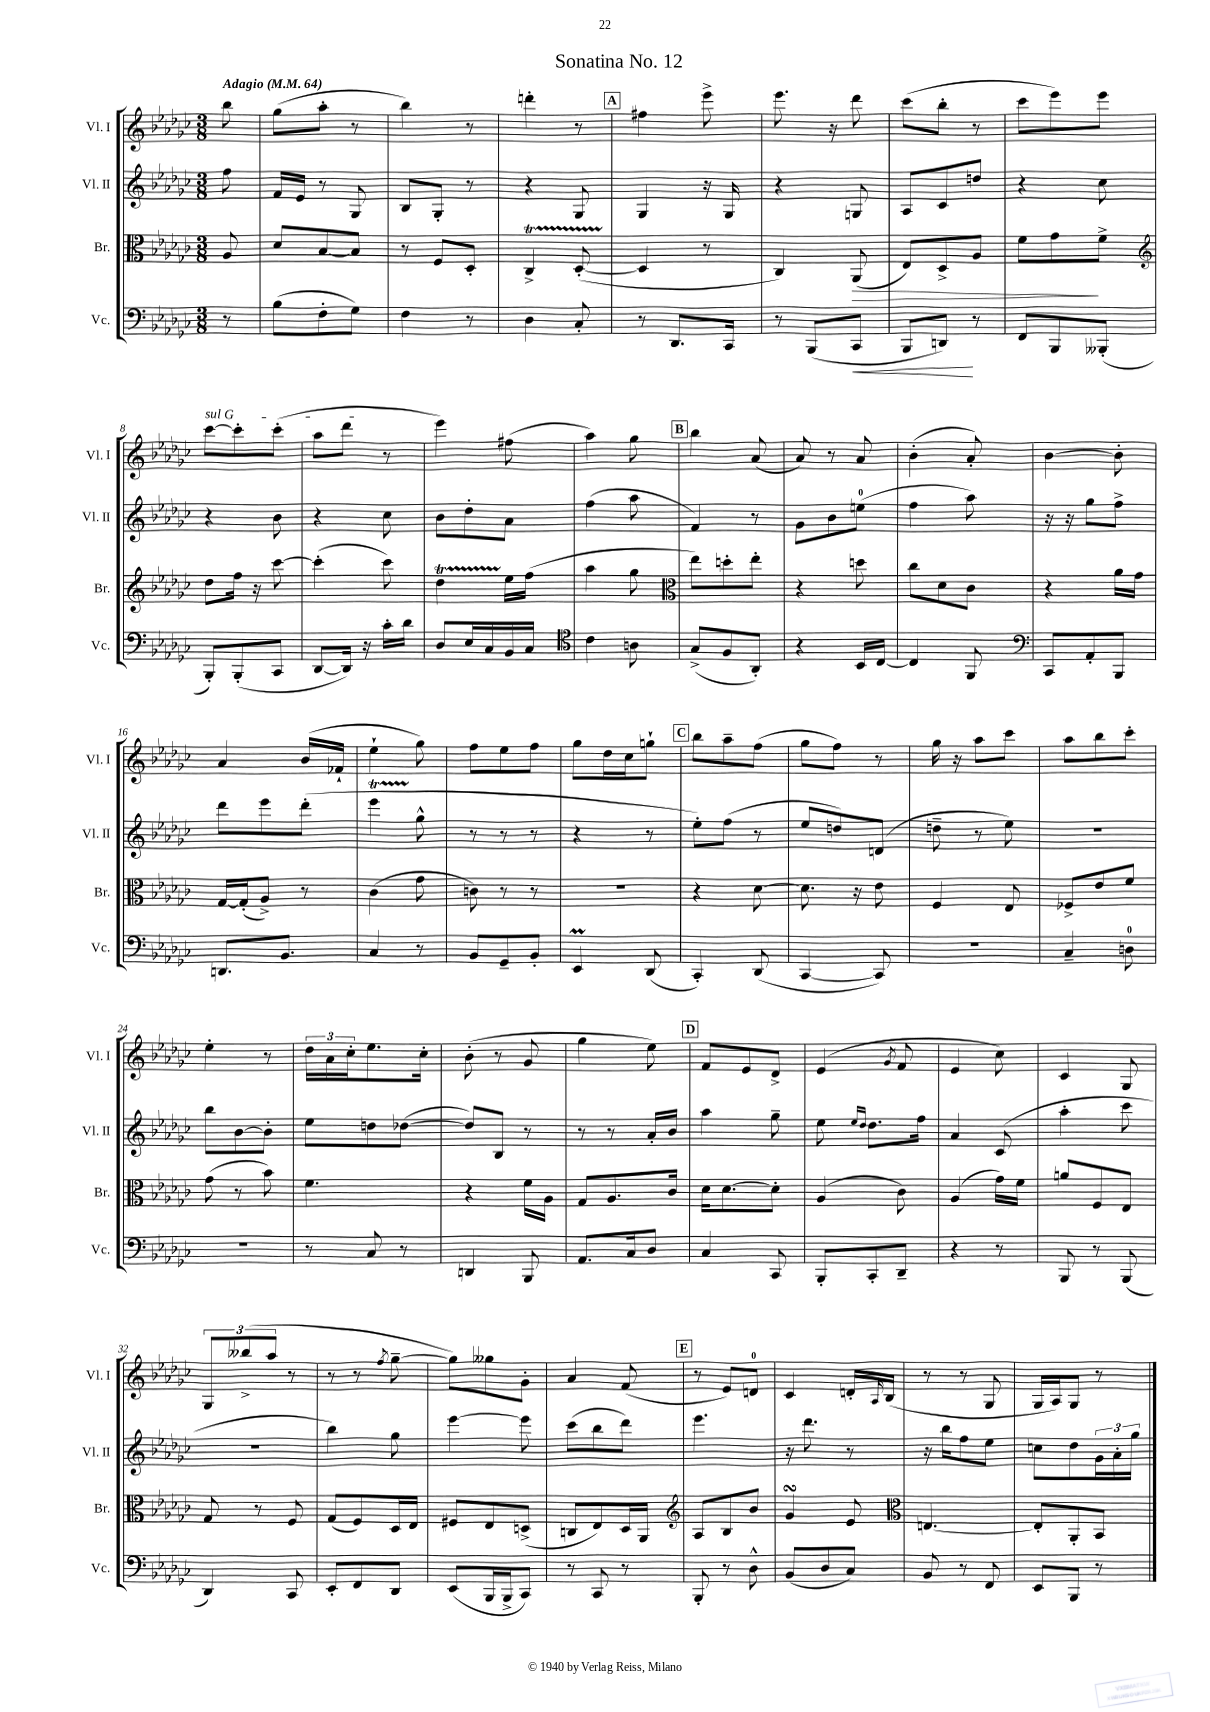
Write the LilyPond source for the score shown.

\header { title = "Sonatina No. 12" }
<<
\new StaffGroup <<
\new Staff = "s0" \with { instrumentName = "Vl. I" shortInstrumentName = "Vl. I" } {
    \clef treble \key ges \major \numericTimeSignature \time 3/8 \partial 8 \tempo "Adagio" 4 = 64
    bes''8 |
    ges''8( aes''8-. r8 |
    bes''4) r8 |
    d'''4-. r8 |
    \mark \markup { \box "A" } fis''4 ees'''8-> |
    ees'''8. r16 des'''8 |
    ces'''8( bes''8-. r8 |
    ces'''8 ees'''8) ees'''8 |
    \once \override TextSpanner.bound-details.left.text = \markup { \italic "sul G" } ces'''8~\startTextSpan ces'''8-. ces'''8-.( |
    aes''8 des'''8\stopTextSpan r8 |
    ees'''4) fis''8( |
    aes''4) ges''8 |
    \mark \markup { \box "B" } bes''4 aes'8( |
    aes'8) r8 aes'8 |
    bes'4-.( aes'8-.) |
    bes'4~ bes'8-. |
    aes'4 bes'16( fes'16-! |
    ees''4-! ges''8) |
    f''8 ees''8 f''8 |
    ges''8 des''16 ces''16 g''8-! |
    \mark \markup { \box "C" } bes''8 aes''8-- f''8( |
    ges''8 f''8) r8 |
    ges''16 r16 aes''8 ces'''8 |
    aes''8 bes''8 ces'''8-. |
    ees''4-. r8 |
    \tuplet 3/2 { des''16 aes'16 ces''16-. } ees''8. ces''16-. |
    bes'8-.( r8 ges'8 |
    ges''4 ees''8) |
    \mark \markup { \box "D" } f'8 ees'8 des'8-> |
    ees'4( \acciaccatura { ges'8 } f'8 |
    ees'4 ces''8) |
    ces'4 ges8 |
    \tuplet 3/2 { ges8 beses''8->( aes''8 } r8 |
    r8 r8 \acciaccatura { f''8 } ges''8~-- |
    ges''8) geses''8 ges'8-. |
    aes'4 f'8( |
    \mark \markup { \box "E" } r8 ees'8) d'8-0 |
    ces'4 d'16-. \grace { aes16 } bes16( |
    r8 r8 ges8 |
    ges16 aes16) ges8 r8 \bar "|." |
}
\new Staff = "s1" \with { instrumentName = "Vl. II" shortInstrumentName = "Vl. II" } {
    \clef treble \key ges \major \numericTimeSignature \time 3/8 \partial 8
    f''8 |
    f'16 ees'16 r8 ges8 |
    bes8 ges8-. r8 |
    r4 ges8 |
    \mark \markup { \box "A" } ges4 r16 ges16 |
    r4 g8 |
    aes8 ces'8 d''8 |
    r4 ces''8 |
    r4 bes'8 |
    r4 ces''8 |
    bes'8 des''8-. aes'8 |
    f''4( aes''8 |
    \mark \markup { \box "B" } f'4) r8 |
    ges'8 bes'8 e''8-0( |
    f''4 aes''8) |
    r16 r16 ges''8 f''8-> |
    des'''8 ees'''8 des'''8-.( |
    ees'''4\startTrillSpan ges''8-^\stopTrillSpan |
    r8 r8 r8 |
    r4 r8 |
    \mark \markup { \box "C" } ees''8-.) f''8( r8 |
    ees''8 d''8) d'8( |
    d''8-- r8 ees''8) |
    R4. |
    bes''8 bes'8~ bes'8-. |
    ees''8 d''8 des''8~( |
    des''8) bes8 r8 |
    r8 r8 aes'16-. bes'16 |
    \mark \markup { \box "D" } aes''4 ges''8-- |
    ees''8 \grace { ees''16 des''16 } des''8. f''16 |
    aes'4 ces'8( |
    aes''4-. ces'''8 |
    r4. |
    bes''4) ges''8 |
    ees'''4~ ees'''8 |
    ces'''8( bes''8 des'''8) |
    \mark \markup { \box "E" } ees'''4. |
    r16 des'''8. r8 |
    r16 bes''16 f''8 ees''8 |
    c''8 des''8 \tuplet 3/2 { ges'16 aes'16-. ges''16 } \bar "|." |
}
\new Staff = "s2" \with { instrumentName = "Br." shortInstrumentName = "Br." } {
    \clef alto \key ges \major \numericTimeSignature \time 3/8 \partial 8
    aes8 |
    des'8 bes8~ bes8 |
    r8 f8 des8-. |
    ces4->\startTrillSpan des8~-.( |
    \mark \markup { \box "A" } des4\stopTrillSpan r8 |
    ces4) aes,8\>( |
    ees8) des8-> aes8 |
    f'8 ges'8\! f'8-> |
    \clef treble des''8 f''16 r16 ces'''8~ |
    ces'''4-.( ces'''8) |
    des''4\startTrillSpan ees''16\stopTrillSpan f''16( |
    aes''4 ges''8 |
    \mark \markup { \box "B" } \clef alto ees''8) d''8-. ees''8-. |
    r4 d''8 |
    ces''8 des'8 ces'8 |
    r4 aes'16 ges'16 |
    ges16~ ges16-.( aes8->) r8 |
    ces'4( ges'8 |
    c'8) r8 r8 |
    R4. |
    \mark \markup { \box "C" } r4 des'8~ |
    des'8. r16 ees'8 |
    f4 ees8 |
    fes8-> ees'8 f'8 |
    ges'8( r8 bes'8) |
    f'4. |
    r4 f'16 aes16 |
    ges8 aes8. ces'16 |
    \mark \markup { \box "D" } des'16 des'8.~ des'8-. |
    aes4( ces'8) |
    aes4( ges'16) f'16 |
    a'8 f8 ees8 |
    ges8 r8 f8 |
    ges8( f8) des16 ees16 |
    fis8 ees8 d8->( |
    c8 ees8) des16 aes,16 |
    \mark \markup { \box "E" } \clef treble aes8 bes8 bes'8 |
    ges'4\turn ees'8 |
    \clef alto e4.~ |
    e8-. aes,8-. bes,8 \bar "|." |
}
\new Staff = "s3" \with { instrumentName = "Vc." shortInstrumentName = "Vc." } {
    \clef bass \key ges \major \numericTimeSignature \time 3/8 \partial 8
    r8 |
    bes8( f8-. ges8) |
    f4 r8 |
    des4 ces8-. |
    \mark \markup { \box "A" } r8 des,8. ces,16 |
    r8 bes,,8( ces,8\< |
    bes,,8 d,8\!) r8 |
    f,8 bes,,8 beses,,8-.( |
    bes,,8-.) bes,,8-.( ces,8 |
    des,8~ des,16) r16 ces'16-. des'16 |
    des8 ees16 ces16 bes,16 ces16 |
    \clef tenor ces'4 a8 |
    \mark \markup { \box "B" } ges8->( f8 aes,8-.) |
    r4 bes,16 ces16~ |
    ces4 f,8 |
    \clef bass ces,8 aes,8-. bes,,8 |
    d,8. bes,8. |
    ces4 r8 |
    bes,8 ges,8-- bes,8-. |
    ees,4\prall des,8( |
    \mark \markup { \box "C" } ces,4-.) des,8( |
    ces,4~ ces,8) |
    R4. |
    ces4-- d8-0 |
    R4. |
    r8 ces8 r8 |
    d,4 bes,,8 |
    aes,8. ces16 des8 |
    \mark \markup { \box "D" } ces4 ces,8 |
    bes,,8-. ces,8-. des,8-- |
    r4 r8 |
    bes,,8 r8 bes,,8( |
    des,4) ces,8 |
    ees,8-. f,8 des,8 |
    ees,8( bes,,16 bes,,16-> ces,8) |
    r8 ces,8 r8 |
    \mark \markup { \box "E" } bes,,8-. r8 des8-^ |
    bes,8( des8 ces8) |
    bes,8 r8 f,8 |
    ees,8 bes,,8 r8 \bar "|." |
}
>>
>>
